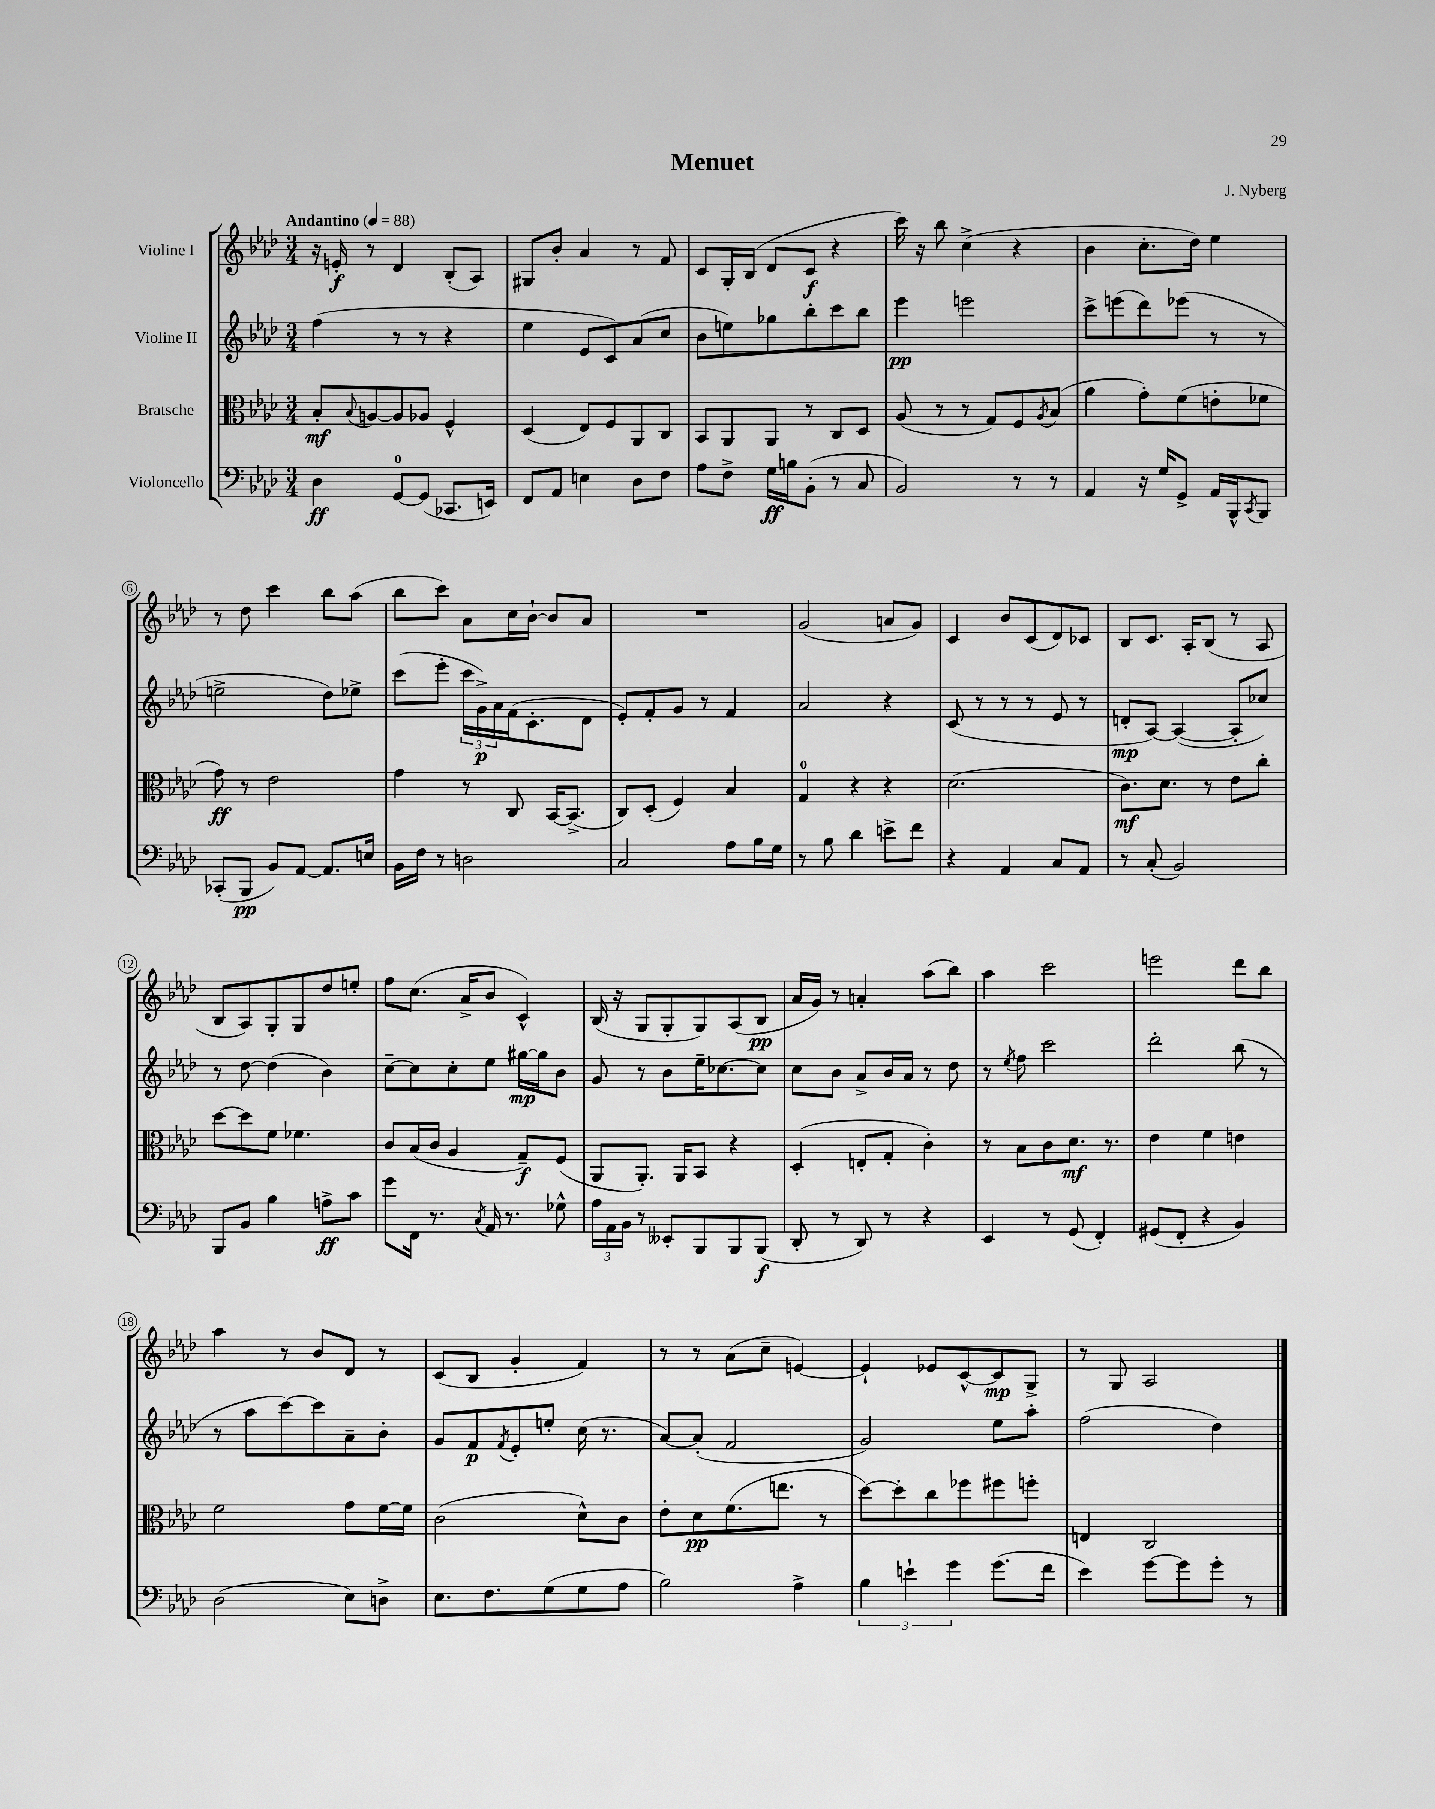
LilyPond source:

\header { title = "Menuet" composer = "J. Nyberg" }
<<
\new StaffGroup <<
\new Staff = "s0" \with { instrumentName = "Violine I" } {
    \clef treble \key aes \major \numericTimeSignature \time 3/4 \tempo "Andantino" 4 = 88
    r16 e'16-.\f r8 des'4 bes8-.( aes8) |
    gis8 bes'8-. aes'4 r8 f'8 |
    c'8 g16-. bes16( des'8 c'8\f r4 |
    c'''16) r16 bes''8 c''4->( r4 |
    bes'4 c''8.-. des''16) ees''4 |
    r8 des''8 c'''4 bes''8 aes''8( |
    bes''8 c'''8) aes'8 c''16 bes'16~-! bes'8 aes'8 |
    R2. |
    g'2( a'8 g'8) |
    c'4 bes'8 c'8( des'8) ces'8 |
    bes8 c'8. aes16-. bes8( r8 aes8 |
    bes8 aes8) g8-. g8 des''8 e''8-. |
    f''8 c''8.( aes'16-> bes'8 c'4-^) |
    bes16( r16 g8 g8-. g8) aes8( bes8\pp |
    aes'16 g'16) r8 a'4-. aes''8( bes''8) |
    aes''4 c'''2 |
    e'''2 des'''8 bes''8 |
    aes''4 r8 bes'8 des'8 r8 |
    c'8( bes8 g'4-. f'4) |
    r8 r8 aes'8( c''8-- e'4~) |
    e'4-! ees'8 c'8~-^ c'8\mp g8-> |
    r8 g8 aes2 \bar "|." |
}
\new Staff = "s1" \with { instrumentName = "Violine II" } {
    \clef treble \key aes \major \numericTimeSignature \time 3/4
    f''4( r8 r8 r4 |
    ees''4 ees'8 c'8) aes'8( c''8 |
    bes'8 e''8) ges''8 bes''8-. c'''8 bes''8 |
    ees'''4\pp e'''2 |
    c'''8-> e'''8( des'''8) ees'''8( r8 r8 |
    e''2-> des''8) ees''8-> |
    c'''8( ees'''8-. \tuplet 3/2 { c'''16 g'16->\p) aes'16 } f'16( c'8.-. des'8 |
    ees'8-.) f'8-. g'8 r8 f'4 |
    aes'2 r4 |
    c'8( r8 r8 r8 ees'8 r8 |
    d'8-.\mp aes8~) aes4~( aes8-. ces''8) |
    r8 des''8~ des''4( bes'4) |
    c''8~-- c''8 c''8-. ees''8 gis''16~\mp gis''16 bes'8 |
    g'8 r8 bes'8 ees''16-- ces''8.~ ces''8 |
    c''8 bes'8 aes'8-> bes'16 aes'16 r8 des''8 |
    r8 \acciaccatura { ees''8 } f''8 c'''2 |
    des'''2-. bes''8( r8 |
    r8 aes''8 c'''8~) c'''8 aes'8-- bes'8-. |
    g'8 f'8\p \acciaccatura { f'8 } ees'8-. e''8-. c''16( r8. |
    aes'8~) aes'8-.( f'2 |
    g'2) ees''8 aes''8-. |
    f''2( des''4) \bar "|." |
}
\new Staff = "s2" \with { instrumentName = "Bratsche" } {
    \clef alto \key aes \major \numericTimeSignature \time 3/4
    bes8-.\mf \appoggiatura { bes8 } a8~ a8 aes8 f4-^ |
    des4( ees8) f8 aes,8 c8 |
    bes,8 aes,8 aes,8 r8 c8 des8 |
    aes8( r8 r8 g8) f8 \acciaccatura { aes8 } bes8( |
    aes'4 g'8-.) f'8( e'8-. fes'8 |
    g'8\ff) r8 ees'2 |
    g'4 r8 c8 bes,16~ bes,8.->( |
    c8) des8-.( f4) bes4 |
    g4-0 r4 r4 |
    des'2.( |
    c'8.\mf) des'8. r8 ees'8 c''8-. |
    des''8~ des''8 f'8 fes'4. |
    c'8 bes16( c'16 aes4 g8--\f) f8( |
    aes,8 aes,8.-.) aes,16 bes,8 r4 |
    des4-.( e8-. g8-. c'4-.) |
    r8 bes8 c'8 des'8.\mf r8. |
    ees'4 f'4 e'4 |
    f'2 g'8 f'16~ f'16 |
    c'2( des'8-^) c'8 |
    ees'8-. des'8\pp f'8.( e''8. r8 |
    des''8~) des''8-. c''8 fes''8 fis''8 f''8-. |
    e4 c2 \bar "|." |
}
\new Staff = "s3" \with { instrumentName = "Violoncello" } {
    \clef bass \key aes \major \numericTimeSignature \time 3/4
    des4\ff g,8-0~ g,8( ces,8. e,16) |
    f,8 aes,8 e4 des8 f8 |
    aes8 f8-> g16\ff b16 bes,8-.( r8 c8 |
    bes,2) r8 r8 |
    aes,4 r16 g16 g,8-> aes,16 bes,,16-^ \acciaccatura { c,8 } bes,,8 |
    ces,8-.( bes,,8\pp bes,8) aes,8~ aes,8. e16 |
    bes,16 f16 r8 d2 |
    c2 aes8 bes16 g16 |
    r8 bes8 des'4 e'8-> f'8 |
    r4 aes,4 c8 aes,8 |
    r8 c8-.( bes,2) |
    bes,,8 bes,8 bes4 a8->\ff c'8 |
    g'8 f,16 r8. \acciaccatura { c8 } aes,16 r8. ges8-^ |
    \tuplet 3/2 { aes16 aes,16 bes,16 } r8 eeses,8-. bes,,8 bes,,8 bes,,8\f( |
    des,8-. r8 des,8) r8 r4 |
    ees,4 r8 g,8( f,4-.) |
    gis,8( f,8-. r4 bes,4) |
    des2( ees8) d8-> |
    ees8. f8. g8( g8 aes8 |
    bes2) aes4-> |
    \tuplet 3/2 { bes4 e'4-! g'4 } g'8.( f'16 |
    ees'4) g'8~ g'8 g'8-. r8 \bar "|." |
}
>>
>>
\layout { \context { \Score \override BarNumber.stencil = #(make-stencil-circler 0.1 0.3 ly:text-interface::print) } }
